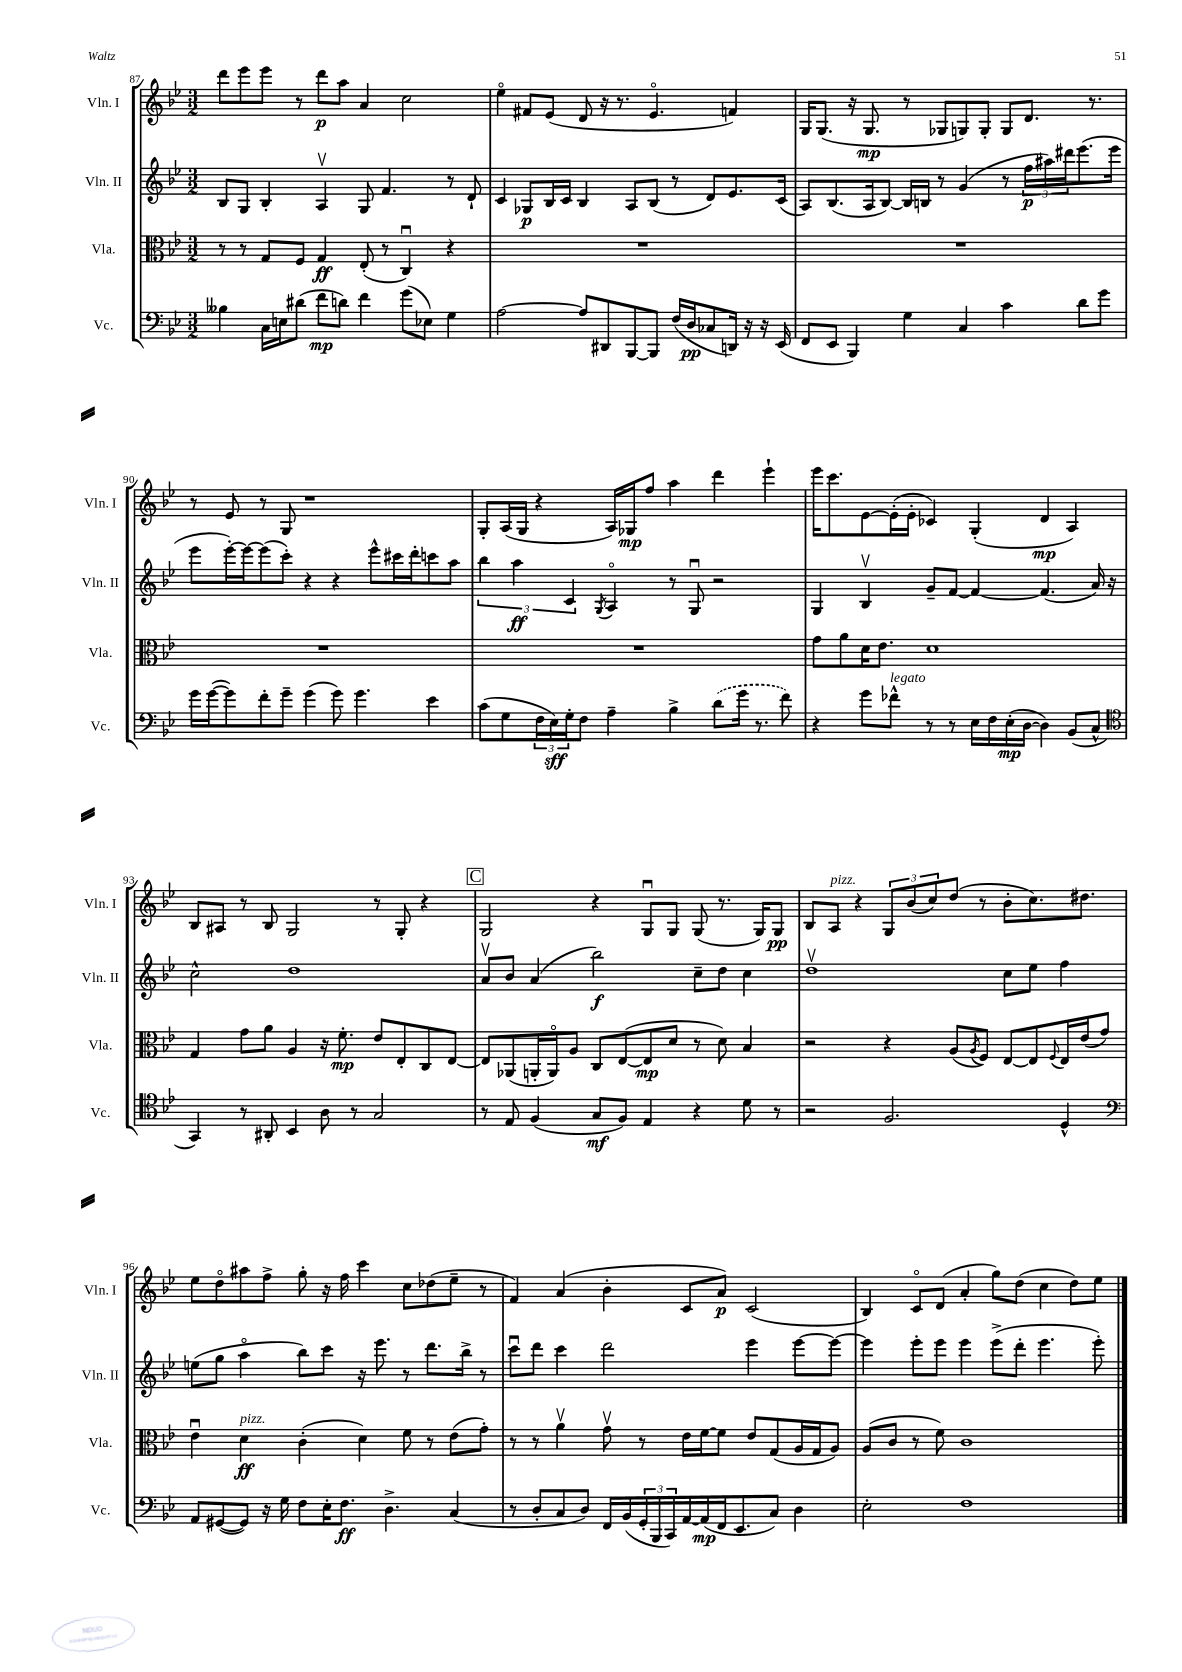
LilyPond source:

<<
\new StaffGroup <<
\new Staff = "s0" \with { instrumentName = "Vln. I" shortInstrumentName = "Vln. I" } {
    \clef treble \key bes \major \numericTimeSignature \time 3/2
    d'''8 ees'''8 ees'''8 r8 d'''8\p a''8 a'4 c''2 |
    ees''4\flageolet fis'8 ees'8( d'8 r16 r8. ees'4.\flageolet f'4) |
    g16 g8.( r16 g8.\mp r8 ges8 g8) g8-. g8 d'8. r8. |
    r8 ees'8 r8 g8 r1 |
    g8-. a16( g16 r4 a16) ges16\mp f''8 a''4 d'''4 ees'''4-! |
    ees'''16 c'''8. ees'8~ ees'16-.( ees'16-. ces'4) g4-.( d'4\mp a4) |
    bes8 ais8 r8 bes8 g2 r8 g8-. r4 |
    \mark \markup { \box "C" } g2 r4 g8\downbow g8 g8( r8. g16) g8\pp |
    bes8 a8^\markup { \italic "pizz." } r4 \tuplet 3/2 { g8 bes'8( c''8) } d''8( r8 bes'8-. c''8.) dis''8. |
    ees''8 d''8\flageolet ais''8 f''8-> g''8-. r16 f''16 c'''4 c''8 des''8( ees''8-- r8 |
    f'4) a'4( bes'4-. c'8 a'8\p) c'2( |
    bes4) c'8\flageolet d'8( a'4-. g''8) d''8( c''4 d''8) ees''8 \bar "|." |
}
\new Staff = "s1" \with { instrumentName = "Vln. II" shortInstrumentName = "Vln. II" } {
    \clef treble \key bes \major \numericTimeSignature \time 3/2
    bes8 g8 bes4-. a4\upbow g8 f'4. r8 d'8-! |
    c'4 ges8\p bes16 c'16 bes4 a8 bes8( r8 d'8) ees'8. c'16( |
    a8) bes8.( a16 bes8~) bes16 b16 r8 g'4( r8 \tuplet 3/2 { f''16\p ais''16) dis'''16 } ees'''8.( ees'''16 |
    ees'''8 ees'''16~-.) ees'''16~ ees'''8( c'''8-.) r4 r4 ees'''8-^ cis'''16 d'''16-. c'''8 a''8 |
    \tuplet 3/2 { bes''4 a''4\ff c'4 } \acciaccatura { g8 } a4\flageolet r8 g8\downbow r2 |
    g4 bes4\upbow g'8-- f'8~ f'4~ f'4.( a'16) r16 |
    c''2-^ d''1 |
    \mark \markup { \box "C" } a'8\upbow bes'8 a'4( bes''2\f) c''8-- d''8 c''4 |
    d''1\upbow c''8 ees''8 f''4 |
    e''8( g''8 a''4\flageolet bes''8) c'''8 r16 ees'''8. r8 d'''8. bes''16-> r8 |
    c'''8\downbow d'''8 c'''4 d'''2 ees'''4 ees'''8~ ees'''8~ |
    ees'''4 ees'''8-. ees'''8 ees'''4 ees'''8->( d'''8-. ees'''4. ees'''8-.) \bar "|." |
}
\new Staff = "s2" \with { instrumentName = "Vla." shortInstrumentName = "Vla." } {
    \clef alto \key bes \major \numericTimeSignature \time 3/2
    r8 r8 g8 f8 g4\ff ees8-.( r8 c4\downbow) r4 |
    R1. |
    R1. |
    R1. |
    R1. |
    g'8 a'8 d'16 ees'8. d'1 |
    g4 g'8 a'8 a4 r16 f'8.-.\mp ees'8 ees8-. c8 ees8~ |
    \mark \markup { \box "C" } ees8 aes,8( a,16-. a,16\flageolet) a8 c8 ees8~( ees8\mp d'8 r8 d'8) bes4 |
    r2 r4 a8( \acciaccatura { a8 } f8) ees8~ ees8 \appoggiatura { f8 } ees16 ees'16( g'8) |
    ees'4\downbow d'4\ff^\markup { \italic "pizz." } c'4-.( d'4) f'8 r8 ees'8( g'8-.) |
    r8 r8 a'4\upbow g'8\upbow r8 ees'16 f'16~ f'8 ees'8 g8( a16 g16 a8) |
    a8( c'8 r8 f'8) c'1 \bar "|." |
}
\new Staff = "s3" \with { instrumentName = "Vc." shortInstrumentName = "Vc." } {
    \clef bass \key bes \major \numericTimeSignature \time 3/2
    beses4 c16 e16 dis'8( f'8\mp d'8) f'4 g'8( ees8) g4 |
    a2~ a8 dis,8 bes,,8~ bes,,8 f16( d16\pp ces8 d,16) r16 r16 ees,16( |
    f,8 ees,8 bes,,4) g4 c4 c'4 d'8 g'8 |
    g'16 g'16~( g'8) f'8-. g'8-- g'4( g'8) g'4. ees'4 |
    c'8( g8 \tuplet 3/2 { f16 ees16\sff) g16-. } f8 a4-- bes4-> \once \slurDashed d'8( g'16 r8. f'8) |
    r4 g'8 fes'8-^^\markup { \italic "legato" } r8 r8 ees16 f16 ees16-.\mp( d16~ d4) bes,8( c8-^ |
    \clef tenor g,4) r8 ais,8-. bes,4 a8 r8 g2 |
    \mark \markup { \box "C" } r8 ees8 f4( g8\mf f8) ees4 r4 d'8 r8 |
    r2 f2. d4-^ |
    \clef bass a,8 gis,8~( gis,8) r16 g16 f8 ees16-. f8.\ff d4.-> c4( |
    r8 d8-. c8 d8) f,16 bes,16( \tuplet 3/2 { g,16-. bes,,16 c,16) } a,16~ a,16\mp( f,16 ees,8. c8) d4 |
    ees2-. f1 \bar "|." |
}
>>
>>
\layout { \context { \Score currentBarNumber = #87 } }
